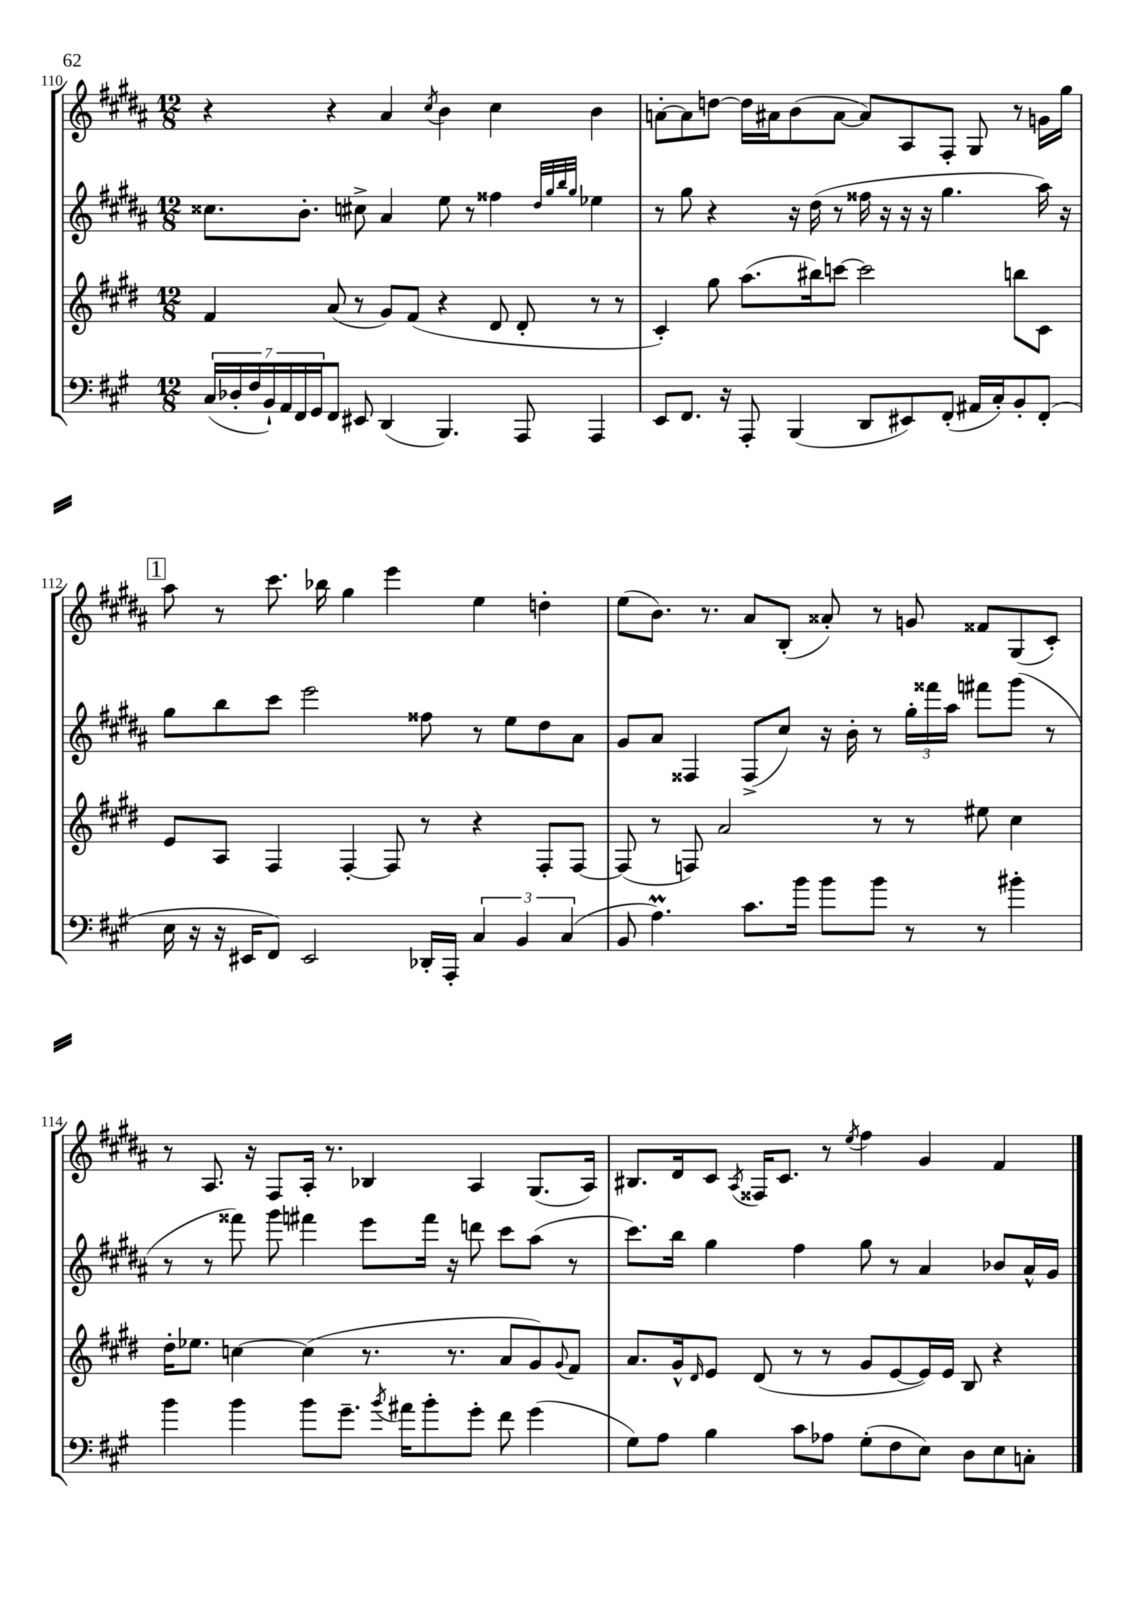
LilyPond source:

<<
\new StaffGroup <<
\new Staff = "s0" {
    \clef treble \key b \major \numericTimeSignature \time 12/8
    r4 r4 ais'4 \acciaccatura { cis''8 } b'4 cis''4 b'4 |
    a'8~-. a'8 d''8~ d''16 ais'16 b'8( ais'8~ ais'8) ais8 fis8-. gis8 r8 g'16 gis''16 |
    \mark \markup { \box "1" } ais''8 r8 cis'''8. bes''16 gis''4 e'''4 e''4 d''4-. |
    e''8( b'8.) r8. ais'8 b8-.( aisis'8-.) r8 g'8 fisis'8 gis8( cis'8-.) |
    r8 ais8. r16 fis8 ais16-. r8. bes4 ais4 gis8.( ais16) |
    bis8. dis'16 cis'8 \acciaccatura { ais8 } fisis16 cis'8. r8 \acciaccatura { e''8 } fis''4 gis'4 fis'4 \bar "|." |
}
\new Staff = "s1" {
    \clef treble \key b \major \numericTimeSignature \time 12/8
    cisis''8. b'8.-. cis''8-> ais'4 e''8 r8 fisis''4 \grace { dis''32 gis''32 b''32 gis''32 } ees''4 |
    r8 gis''8 r4 r16 dis''16( r8 fisis''16 r16 r16 r16 gis''4. ais''16) r16 |
    \mark \markup { \box "1" } gis''8 b''8 cis'''8 e'''2 fisis''8 r8 e''8 dis''8 ais'8 |
    gis'8 ais'8 fisis4 fisis8->( cis''8) r16 b'16-. r8 \tuplet 3/2 { gis''16-. fisis'''16 ais''16 } fis'''8 gis'''8( r8 |
    r8 r8 fisis'''8) gis'''8 fis'''4 e'''8 fis'''16 r16 d'''8 cis'''8 ais''8( r8 |
    cis'''8.) b''16 gis''4 fis''4 gis''8 r8 ais'4 bes'8 ais'16-^ gis'16 \bar "|." |
}
\new Staff = "s2" {
    \clef treble \key e \major \numericTimeSignature \time 12/8
    fis'4 a'8( r8 gis'8) fis'8( r4 dis'8 dis'8-. r8 r8 |
    cis'4-.) gis''8 a''8.( bis''16) c'''8~ c'''2 b''8 cis'8 |
    \mark \markup { \box "1" } e'8 a8 fis4 fis4~-. fis8 r8 r4 fis8-. fis8~ |
    fis8( r8 f8) a'2 r8 r8 eis''8 cis''4 |
    dis''16-. ees''8. c''4~ c''4( r8. r8. a'8 gis'8) \appoggiatura { gis'8 } fis'8 |
    a'8. gis'16-^ \grace { dis'16 } e'8 dis'8( r8 r8 gis'8 e'8~ e'16) e'16 b8 r4 \bar "|." |
}
\new Staff = "s3" {
    \clef bass \key a \major \numericTimeSignature \time 12/8
    \tuplet 7/4 { cis16( des16-. fis16 b,16-!) a,16 fis,16 gis,16 } fis,8 eis,8 d,4( b,,4.) a,,8 a,,4 |
    e,8 fis,8. r16 a,,8-. b,,4( d,8 eis,8) fis,8-.( ais,16 cis16-.) b,8-. fis,8-.( |
    \mark \markup { \box "1" } e16 r16 r16 eis,16 fis,8) eis,2 des,16-. a,,16-. \tuplet 3/2 { cis4 b,4 cis4( } |
    b,8 a4.\prall) cis'8. b'16 b'8 b'8 r8 r8 bis'4-. |
    b'4 b'4 b'8 gis'8.-- \acciaccatura { b'8 } ais'16 b'8-. gis'8-. fis'8 gis'4( |
    gis8) a8 b4 cis'8 aes8 gis8-.( fis8 e8) d8 e8 c8-. \bar "|." |
}
>>
>>
\layout { \context { \Score currentBarNumber = #110 } }
